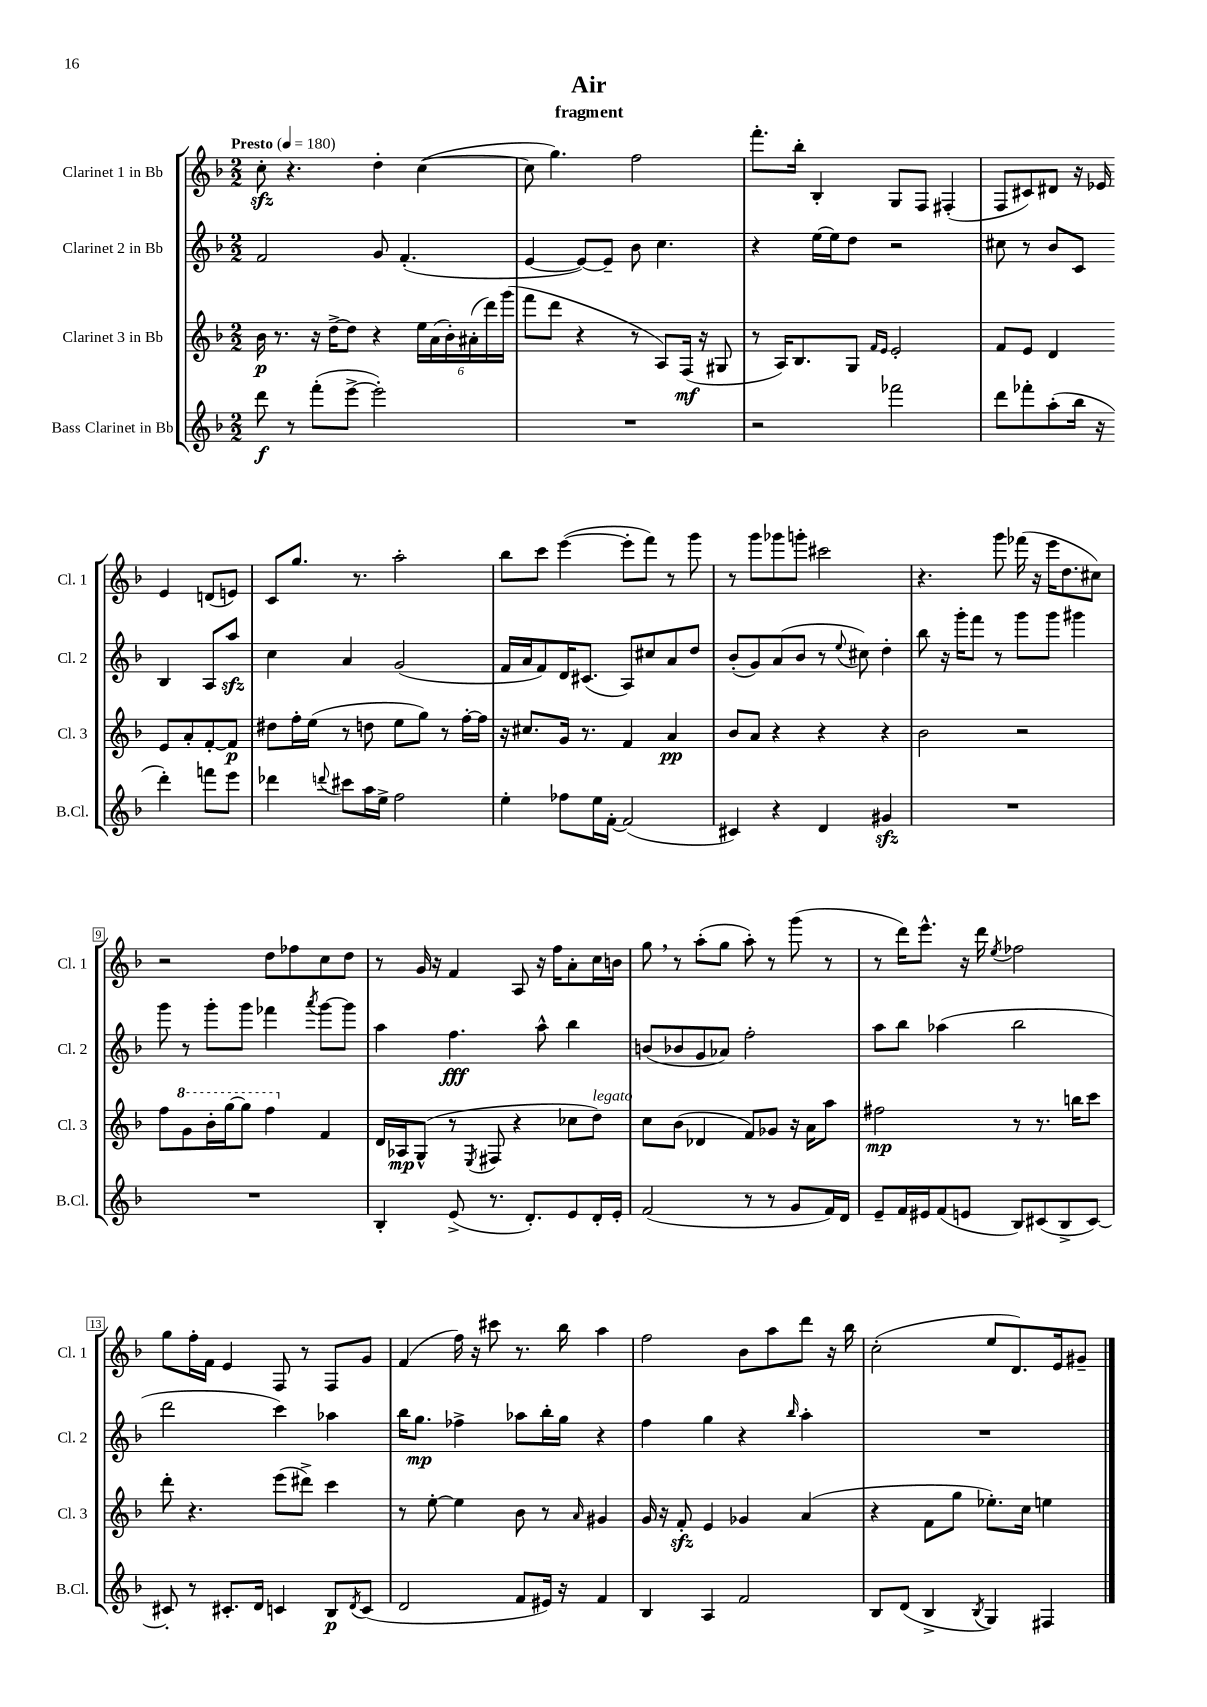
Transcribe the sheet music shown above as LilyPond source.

\header { title = "Air" subtitle = "fragment" }
<<
\new StaffGroup <<
\new Staff = "s0" \with { instrumentName = "Clarinet 1 in Bb" shortInstrumentName = "Cl. 1" } {
    \clef treble \key f \major \numericTimeSignature \time 2/2 \tempo "Presto" 4 = 180
    c''8-.\sfz r4. d''4-. c''4~( |
    c''8 g''4.) f''2 |
    f'''8.-. bes''16-. bes4-. g8 f8 fis4-.( |
    f8 cis'8) dis'8 r16 ees'16 ees'4 d'8( e'8) |
    c'8 g''8. r8. a''2-. |
    bes''8 c'''8 e'''4~( e'''8-. f'''8) r8 g'''8 |
    r8 g'''8 ges'''8 g'''8-. cis'''2 |
    r4. g'''8 fes'''16( r16 e'''16 d''8. cis''8) |
    r2 d''8 fes''8 c''8 d''8 |
    r8 g'16 r16 f'4 a8 r16 f''16 a'8-. c''16 b'16 |
    g''8 \breathe r8 a''8-.( g''8 a''8-.) r8 g'''8( r8 |
    r8 d'''16) e'''8.-^ r16 d'''16 \acciaccatura { e''8 } fes''2 |
    g''8 f''16-. f'16 e'4 f8 r8 f8 g'8 |
    f'4( f''16) r16 cis'''8 r8. bes''16 a''4 |
    f''2 bes'8 a''8 d'''8 r16 bes''16 |
    c''2-.( e''8 d'8.) e'16 gis'8-- \bar "|." |
}
\new Staff = "s1" \with { instrumentName = "Clarinet 2 in Bb" shortInstrumentName = "Cl. 2" } {
    \clef treble \key f \major \numericTimeSignature \time 2/2
    f'2 g'8 f'4.-.( |
    e'4~ e'8~) e'8-- bes'8 c''4. |
    r4 e''16~ e''16 d''8 r2 |
    cis''8 r8 bes'8 c'8 bes4 a8 a''8\sfz |
    c''4 a'4 g'2( |
    f'16 a'16 f'8) d'16 cis'8.( a8) cis''8 a'8 d''8 |
    bes'8-.( g'8) a'8( bes'8 r8 \appoggiatura { e''8 } cis''8) d''4-. |
    bes''8 r16 g'''16-. f'''8 r8 g'''8 g'''8 gis'''4 |
    g'''8 r8 g'''8-. g'''8 fes'''4 \acciaccatura { a'''8 } g'''8~ g'''8 |
    a''4 f''4.\fff a''8-^ bes''4 |
    b'8( bes'8 g'8 aes'8) f''2-. |
    a''8 bes''8 aes''4( bes''2 |
    d'''2 c'''4) aes''4 |
    bes''16 g''8.\mp fes''4-> aes''8 bes''16-. g''16 r4 |
    f''4 g''4 r4 \grace { bes''16 } a''4-. |
    R1 \bar "|." |
}
\new Staff = "s2" \with { instrumentName = "Clarinet 3 in Bb" shortInstrumentName = "Cl. 3" } {
    \clef treble \key f \major \numericTimeSignature \time 2/2
    bes'16\p r8. r16 d''16~-> d''8 r4 \tuplet 6/4 { e''16 a'16( bes'16-.) ais'16-.( d'''16) g'''16( } |
    f'''8 d'''8 r4 r8 a8) f16\mf( r16 gis8 |
    r8 a16) bes8. g8 \grace { f'16 e'16 } e'2-. |
    f'8 e'8 d'4 e'8 a'8-. f'8~-. f'8\p |
    dis''8 f''16-. e''16( r8 d''8 e''8 g''8) r8 f''16~-. f''16 |
    r16 cis''8. g'16 r8. f'4 a'4\pp |
    bes'8 a'8 r4 r4 r4 |
    bes'2 r2 |
    f''8 \ottava #1 g''8 bes''16-. g'''16~ g'''8 f'''4 \ottava #0 f'4 |
    d'16 aes16\mp g8-^( r8 \acciaccatura { e8 } fis8 r4 ces''8 d''8^\markup { \italic "legato" }) |
    c''8 bes'8( des'4 f'8) ges'8 r16 a'16 a''8 |
    fis''2\mp r8 r8. b''16 c'''8 |
    d'''8-. r4. e'''8( dis'''8->) c'''4 |
    r8 e''8~-. e''4 bes'8 r8 \grace { a'16 } gis'4 |
    g'16 r16 f'8-.\sfz e'4 ges'4 a'4( |
    r4 f'8 g''8 ees''8.-.) c''16 e''4 \bar "|." |
}
\new Staff = "s3" \with { instrumentName = "Bass Clarinet in Bb" shortInstrumentName = "B.Cl." } {
    \clef treble \key f \major \numericTimeSignature \time 2/2
    d'''8\f r8 f'''8-.( e'''8~-> e'''2-.) |
    R1 |
    r2 fes'''2 |
    d'''8 fes'''8-. a''8-.( bes''16 r16 d'''4-.) f'''8 e'''8 |
    des'''4 \appoggiatura { d'''8 } cis'''8 a''16 e''16-> f''2 |
    e''4-. fes''8 e''16 f'16~-. f'2( |
    cis'4) r4 d'4 gis'4\sfz |
    R1 |
    R1 |
    bes4-. e'8->( r8. d'8.-.) e'8 d'16-. e'16-. |
    f'2( r8 r8 g'8 f'16) d'16 |
    e'8-- f'16 eis'16 f'8( e'8 bes8) cis'8( bes8-> cis'8~) |
    cis'8-. r8 cis'8.-. d'16 c'4 bes8\p \acciaccatura { d'8 } c'8( |
    d'2 f'8 eis'16) r16 f'4 |
    bes4 a4 f'2 |
    bes8 d'8( bes4-> \acciaccatura { bes8 } g4) fis4 \bar "|." |
}
>>
>>
\layout { \context { \Score \override BarNumber.stencil = #(make-stencil-boxer 0.1 0.3 ly:text-interface::print) } }
